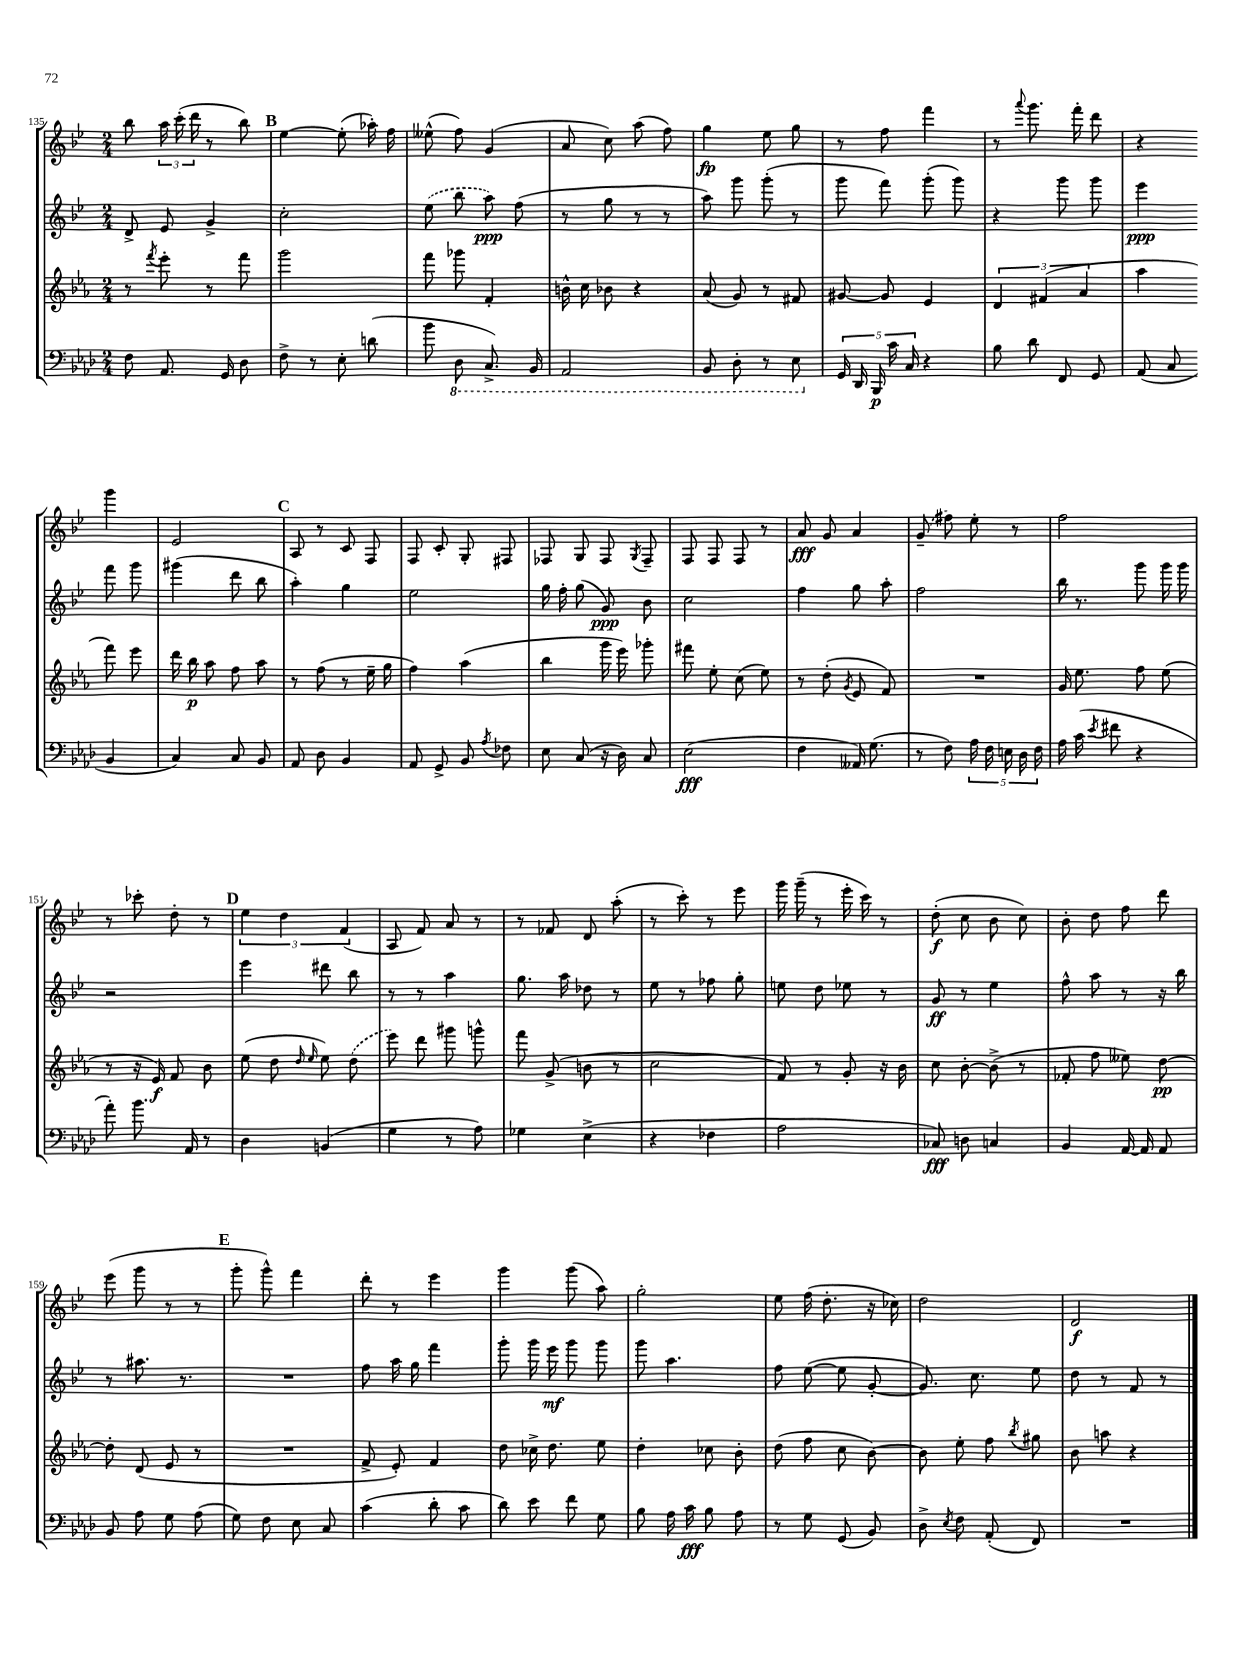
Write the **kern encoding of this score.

**kern	**dynam	**kern	**dynam	**kern	**dynam	**kern	**dynam
*part4	*part4	*part3	*part3	*part2	*part2	*part1	*part1
*staff4	*staff4	*staff3	*staff3	*staff2	*staff2	*staff1	*staff1
*clefF4	*	*clefG2	*	*clefG2	*	*clefG2	*
*k[b-e-a-d-]	*	*k[b-e-a-]	*	*k[b-e-]	*	*k[b-e-]	*
*M2/4	*	*M2/4	*	*M2/4	*	*M2/4	*
=135	=135	=135	=135	=135	=135	=135	=135
8F\	.	8r	.	8d^/	.	8bb-\	.
.	.	8qfff/	.	.	.	.	.
8.AA-/	.	8eee-'\	.	8e-/	.	24aa\	.
.	.	.	.	.	.	(24ccc'\	.
.	.	.	.	.	.	24ddd\	.
.	.	8r	.	4g^/	.	8r	.
16GG/	.	.	.	.	.	.	.
8D-\	.	8fff\	.	.	.	8bb-\)	.
!!LO:REH:place=s1:t=B
=136	=136	=136	=136	=136	=136	=136	=136
8F^\	.	2ggg\	.	2cc'\	.	[4ee-\	.
8r	.	.	.	.	.	.	.
8E-'\	.	.	.	.	.	(8ee-'\]	.
(8dn\	.	.	.	.	.	16aa-X'\)	.
.	.	.	.	.	.	16ff\	.
=137	=137	=137	=137	=137	=137	=137	=137
8b-\	.	8fff\	.	(8ee-\	.	(8ee--X^^\	.
*8ba	*	*	*	*	*	*	*
8DD-\	.	8ggg-X\	.	8bb-\	.	8ff\)	.
8.CC^/)	.	4f'/	.	8aa\)	ppp	(4g/	.
.	.	.	.	(8ff\	.	.	.
16BBB-/	.	.	.	.	.	.	.
=138	=138	=138	=138	=138	=138	=138	=138
2AAA-/	.	16bn^^\	.	8r	.	8a/	.
.	.	16cc\	.	.	.	.	.
.	.	8b-X\	.	8gg\	.	8cc\)	.
.	.	4r	.	8r	.	(8aa\	.
.	.	.	.	8r	.	8ff\)	.
=139	=139	=139	=139	=139	=139	=139	=139
8BBB-/	.	(8a-/	.	8aa\)	.	4gg\	fp
8DD-'\	.	8g/)	.	8ggg\	.	.	.
8r	.	8r	.	(8ggg'\	.	8ee-\	.
8EE-\	.	8f#X/	.	8r	.	8gg\	.
=140	=140	=140	=140	=140	=140	=140	=140
*X8ba	*	*	*	*	*	*	*
20GG/	.	[8g#X/	.	8ggg\	.	8r	.
20DD-/	.	.	.	.	.	.	.
20BBB-/	p	.	.	.	.	.	.
.	.	8g#/]	.	8fff\)	.	8ff\	.
20c\	.	.	.	.	.	.	.
20C/	.	.	.	.	.	.	.
4r	.	4e-/	.	(8ggg'\	.	4fff\	.
.	.	.	.	8ggg\)	.	.	.
=141	=141	=141	=141	=141	=141	=141	=141
8B-\	.	6d/	.	4r	.	8r	.
.	.	.	.	.	.	8qqaaa/	.
8d-\	.	.	.	.	.	8.ggg\	.
.	.	(6f#X/	.	.	.	.	.
8FF/	.	.	.	8ggg\	.	.	.
.	.	.	.	.	.	16fff'\	.
.	.	6a-/	.	.	.	.	.
8GG/	.	.	.	8ggg\	.	8ddd\	.
=142	=142	=142	=142	=142	=142	=142	=142
(8AA-/	.	4aa-\	.	4eee-\	ppp	4r	.
8C/	.	.	.	.	.	.	.
4BB-/	.	8fff\)	.	8fff\	.	4ggg\	.
.	.	8eee-\	.	8ggg\	.	.	.
!!LO:LB:g=z
=143	=143	=143	=143	=143	=143	=143	=143
4C/)	.	16ddd\	.	(4ggg#X\	.	2e-/	.
.	.	16bb-\	p	.	.	.	.
.	.	8aa-\	.	.	.	.	.
8C/	.	8ff\	.	8ddd\	.	.	.
8BB-/	.	8aa-\	.	8bb-\	.	.	.
!!LO:REH:place=s1:t=C
=144	=144	=144	=144	=144	=144	=144	=144
8AA-/	.	8r	.	4aa'\)	.	8A/	.
8D-\	.	(8ff\	.	.	.	8r	.
4BB-/	.	8r	.	4gg\	.	8c/	.
.	.	16ee-~\	.	.	.	8F/	.
.	.	16gg\	.	.	.	.	.
=145	=145	=145	=145	=145	=145	=145	=145
8AA-/	.	4ff\)	.	2ee-\	.	8F/	.
8GG^/	.	.	.	.	.	8c'/	.
8BB-/	.	(4aa-\	.	.	.	8G'/	.
8qA-/	.	.	.	.	.	.	.
8F-X\	.	.	.	.	.	8F#X/	.
=146	=146	=146	=146	=146	=146	=146	=146
8E-\	.	4bb-\	.	16gg\	.	8F-X/	.
.	.	.	.	16ff'\	.	.	.
(8C/	.	.	.	(8gg\	.	8G/	.
16r	.	16ggg\	.	8g/)	ppp	8F-/	.
16D-\)	.	16eee-\)	.	.	.	.	.
.	.	.	.	.	.	8qG/	.
8C/	.	8ggg-X'\	.	8b-\	.	8F-~/	.
=147	=147	=147	=147	=147	=147	=147	=147
(2E-\	fff	8fff#X\	.	2cc\	.	8F/	.
.	.	8ee-'\	.	.	.	8F/	.
.	.	(8cc\	.	.	.	8F/	.
.	.	8ee-\)	.	.	.	8r	.
=148	=148	=148	=148	=148	=148	=148	=148
4F\	.	8r	.	4ff\	.	8a/	fff
.	.	(8dd'\	.	.	.	8g/	.
.	.	8qg/	.	.	.	.	.
16AA--X/)	.	8e-/	.	8gg\	.	4a/	.
(8.G\	.	.	.	.	.	.	.
.	.	8f/)	.	8aa'\	.	.	.
=149	=149	=149	=149	=149	=149	=149	=149
8r	.	2r	.	2ff\	.	(8g~/	.
8F\)	.	.	.	.	.	8ff#X\)	.
20A-\	.	.	.	.	.	8ee-'\	.
20F\	.	.	.	.	.	.	.
20En\	.	.	.	.	.	.	.
.	.	.	.	.	.	8r	.
20D-\	.	.	.	.	.	.	.
20F\	.	.	.	.	.	.	.
=150	=150	=150	=150	=150	=150	=150	=150
16A-\	.	16g/	.	16bb-\	.	2ff\	.
(16c\	.	8.ee-\	.	8.r	.	.	.
8qe-/	.	.	.	.	.	.	.
8f#X\	.	.	.	.	.	.	.
4r	.	8ff\	.	8ggg\	.	.	.
.	.	(8ee-\	.	16ggg\	.	.	.
.	.	.	.	16ggg\	.	.	.
!!LO:LB:g=z
=151	=151	=151	=151	=151	=151	=151	=151
8a-'\)	.	8r	.	2r	.	8r	.
8.b-\	.	16r	.	.	.	8ccc-X'\	.
.	.	16e-/)	f	.	.	.	.
.	.	8f/	.	.	.	8dd'\	.
16AA-/	.	.	.	.	.	.	.
8r	.	8b-\	.	.	.	8r	.
!!LO:REH:place=s1:t=D
=152	=152	=152	=152	=152	=152	=152	=152
4D-\	.	(8ee-\	.	4eee-\	.	6ee-\	.
.	.	8dd\	.	.	.	.	.
.	.	.	.	.	.	6dd\	.
.	.	16qqdd/	.	.	.	.	.
.	.	16qqee-/	.	.	.	.	.
(4BBn/	.	8ee-\)	.	8ddd#X\	.	.	.
.	.	.	.	.	.	(6f/	.
.	.	(8dd\	.	8bb-\	.	.	.
=153	=153	=153	=153	=153	=153	=153	=153
4G\	.	8eee-\)	.	8r	.	8A/	.
.	.	8ddd\	.	8r	.	8f/)	.
8r	.	8ggg#X\	.	4aa\	.	8a/	.
8A-\)	.	8gggn^^\	.	.	.	8r	.
=154	=154	=154	=154	=154	=154	=154	=154
4G-X\	.	8fff\	.	8.gg\	.	8r	.
.	.	(8g^/	.	.	.	8f-X/	.
.	.	.	.	16aa\	.	.	.
(4E-^\	.	8bn\	.	8dd-X\	.	8d/	.
.	.	8r	.	8r	.	(8aa'\	.
=155	=155	=155	=155	=155	=155	=155	=155
4r	.	2cc\	.	8ee-\	.	8r	.
.	.	.	.	8r	.	8ccc'\)	.
4F-X\	.	.	.	8ff-X\	.	8r	.
.	.	.	.	8gg'\	.	8eee-\	.
=156	=156	=156	=156	=156	=156	=156	=156
2A-\	.	8f/)	.	8een\	.	16ggg\	.
.	.	.	.	.	.	(16ggg~\	.
.	.	8r	.	8dd\	.	8r	.
.	.	8g'/	.	8ee-X\	.	16eee-'\	.
.	.	.	.	.	.	16ccc\)	.
.	.	16r	.	8r	.	8r	.
.	.	16b-\	.	.	.	.	.
=157	=157	=157	=157	=157	=157	=157	=157
8C-X/)	fff	8cc\	.	8g/	ff	(8dd'\	f
8Dn\	.	[8b-'\	.	8r	.	8cc\	.
4Cn/	.	(8b-^\]	.	4ee-\	.	8b-\	.
.	.	8r	.	.	.	8cc\)	.
=158	=158	=158	=158	=158	=158	=158	=158
4BB-/	.	8f-X'/	.	8ff^^\	.	8b-'\	.
.	.	8ff\	.	8aa\	.	8dd\	.
[16AA-/	.	8ee--X\)	.	8r	.	8ff\	.
16AA-/]	.	.	.	.	.	.	.
8AA-/	.	[8dd\	pp	16r	.	8ddd\	.
.	.	.	.	16bb-\	.	.	.
!!LO:LB:g=z
=159	=159	=159	=159	=159	=159	=159	=159
8BB-/	.	8dd'\]	.	8r	.	(8eee-\	.
8A-\	.	(8d/	.	8.aa#X\	.	8ggg\	.
8G\	.	8e-/	.	.	.	8r	.
.	.	.	.	8.r	.	.	.
(8A-\	.	8r	.	.	.	8r	.
!!LO:REH:place=s1:t=E
=160	=160	=160	=160	=160	=160	=160	=160
8G\)	.	2r	.	2r	.	8ggg'\	.
8F\	.	.	.	.	.	8ggg^^\)	.
8E-\	.	.	.	.	.	4fff\	.
8C/	.	.	.	.	.	.	.
=161	=161	=161	=161	=161	=161	=161	=161
(4c\	.	8f^/	.	8ff\	.	8ddd'\	.
.	.	8e-'/)	.	16aa\	.	8r	.
.	.	.	.	16gg\	.	.	.
8d-'\	.	4f/	.	4fff\	.	4eee-\	.
8c\	.	.	.	.	.	.	.
=162	=162	=162	=162	=162	=162	=162	=162
8d-\)	.	8dd\	.	8ggg'\	.	4ggg\	.
8e-\	.	16cc-X^\	.	16ggg\	.	.	.
.	.	8.dd\	.	16eee-\	mf	.	.
8f\	.	.	.	8ggg\	.	(8ggg\	.
8G\	.	8ee-\	.	8ggg\	.	8aa\)	.
=163	=163	=163	=163	=163	=163	=163	=163
8B-\	.	4dd'\	.	8ggg\	.	2gg'\	.
16A-\	.	.	.	4.aa\	.	.	.
16c\	fff	.	.	.	.	.	.
8B-\	.	8cc-X\	.	.	.	.	.
8A-\	.	8b-'\	.	.	.	.	.
=164	=164	=164	=164	=164	=164	=164	=164
8r	.	(8dd\	.	8ff\	.	8ee-\	.
8G\	.	8ff\	.	([8ee-\	.	(16ff\	.
.	.	.	.	.	.	8.dd'\	.
(8GG/	.	8cc\	.	8ee-\]	.	.	.
8BB-/)	.	[8b-\)	.	[8g'/	.	16r	.
.	.	.	.	.	.	16cc-X\)	.
=165	=165	=165	=165	=165	=165	=165	=165
8D-^\	.	8b-\]	.	8.g/])	.	2dd\	.
8qE-/	.	.	.	.	.	.	.
8F\	.	8ee-'\	.	.	.	.	.
.	.	.	.	8.cc\	.	.	.
(8AA-'/	.	8ff\	.	.	.	.	.
.	.	8qbb-/	.	.	.	.	.
8FF/)	.	8gg#X\	.	8ee-\	.	.	.
=166	=166	=166	=166	=166	=166	=166	=166
2r	.	8b-\	.	8dd\	.	2d/	f
.	.	8aan\	.	8r	.	.	.
.	.	4r	.	8f/	.	.	.
.	.	.	.	8r	.	.	.
==	==	==	==	==	==	==	==
*-	*-	*-	*-	*-	*-	*-	*-
